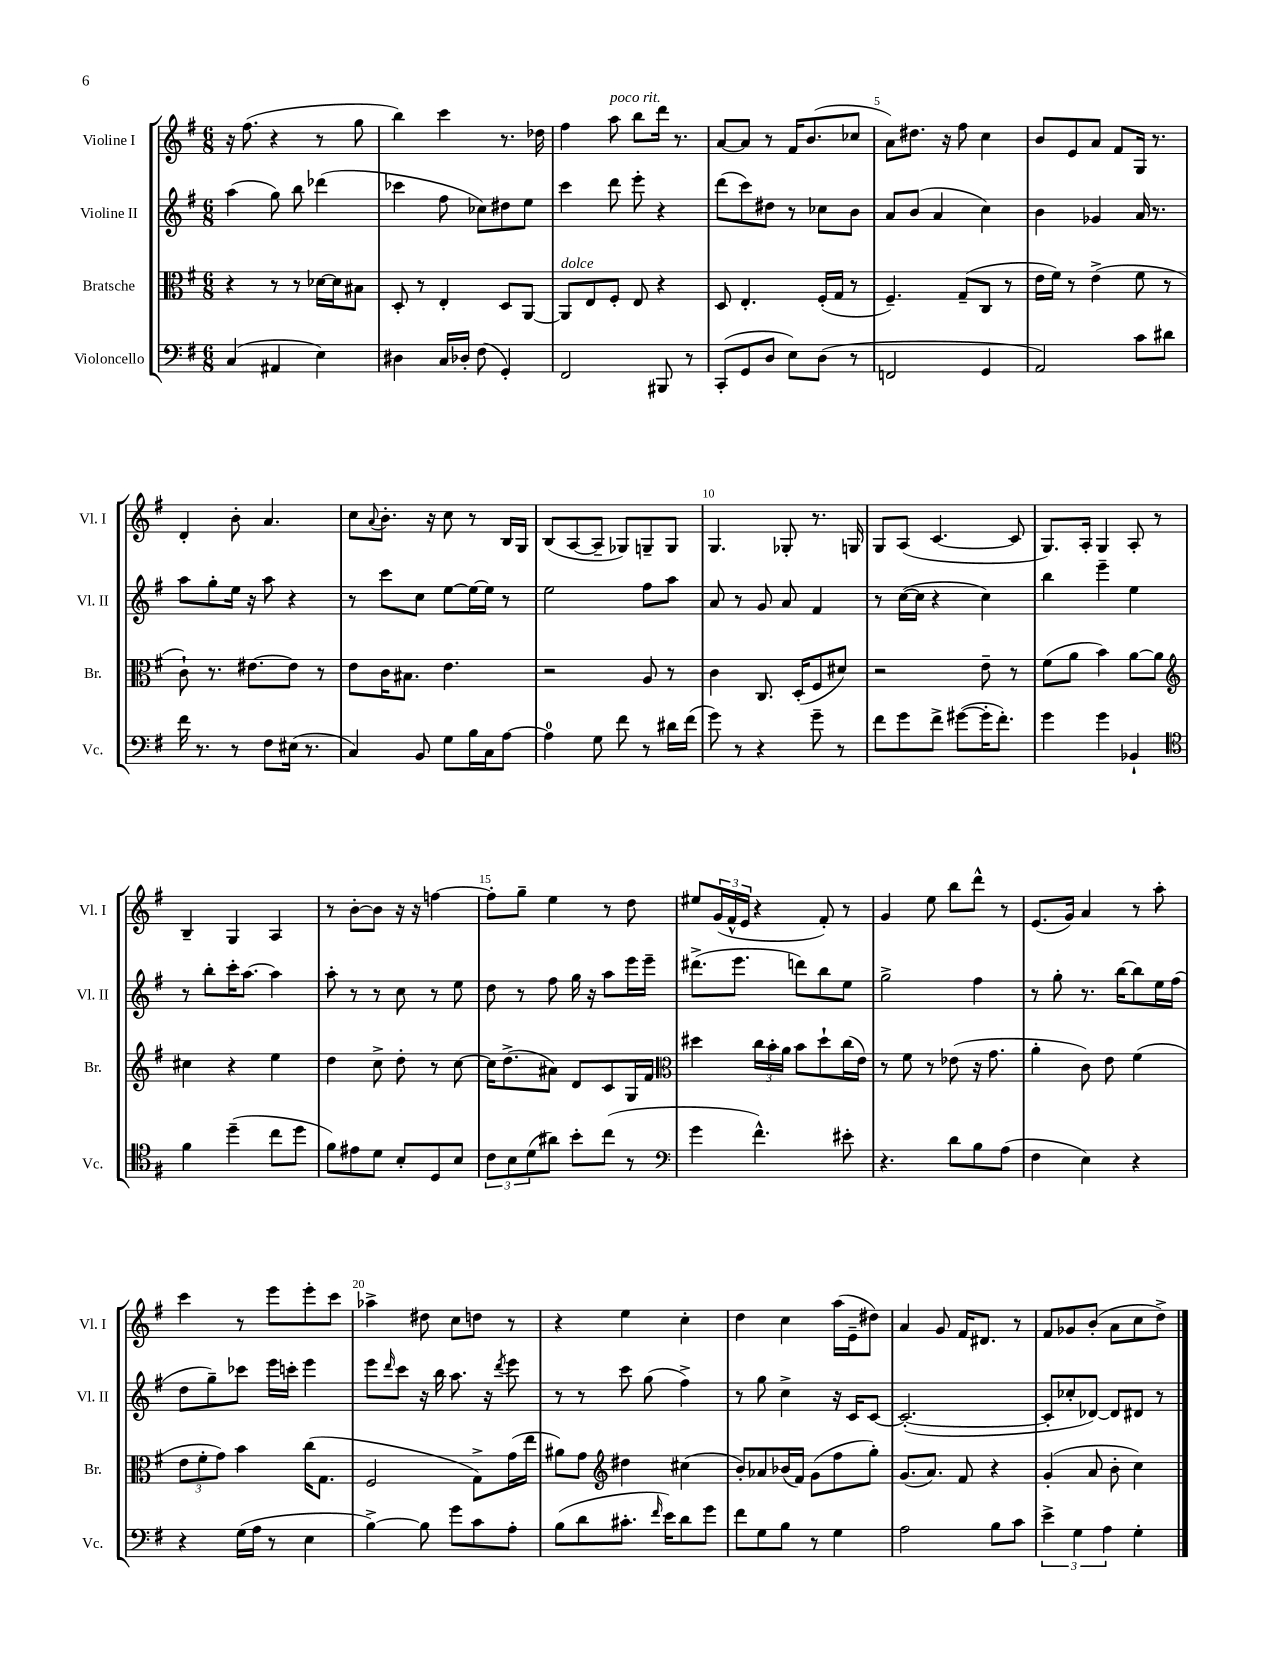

**kern	**kern	**kern	**kern
*staff4	*staff3	*staff2	*staff1
*clefF4	*clefC3	*clefG2	*clefG2
*k[f#]	*k[f#]	*k[f#]	*k[f#]
*M6/8	*M6/8	*M6/8	*M6/8
(4C/	4r	(4aa\	16r
.	.	.	(8.ff#\
4AA#/	8r	8gg\)	4r
.	8r	8bb\	.
4E\)	[16d-\LL	(4ddd-\	8r
.	16d-\]J	.	.
.	8B#\J	.	8gg\
=	=	=	=
4D#\	8D'/	4ccc-\	4bb\)
.	8r	.	.
16C/LL	4E'/	8ff#\	4ccc\
16D-'/JJ	.	.	.
(8F#\	.	8cc-\L)	.
4GG'/)	8D/L	8dd#\	8.r
.	[8AA/J	8ee\J	.
.	.	.	16dd-\
=	=	=	=
2FF#/	8AA/]L	4ccc\	4ff#\
.	8E/	.	.
.	8F#'/J	8ddd\	8aa\
.	8E/	8eee'\	8bb\L
8BBB#/	4r	4r	16ddd\Jk
.	.	.	8.r
8r	.	.	.
=	=	=	=
(8CC'/L	8D/	(8ddd\L	[8a/L
8GG/	4.E'/	8ccc\)	8a/]J
8D/J	.	8dd#\J	8r
8E\L)	.	8r	16f#/LK
.	.	.	(8.b/
(8D\J	(16F#'/LL	8cc-\L	.
.	16G/JJ	.	.
8r	8r	8b\J	8cc-/J
=	=	=	=
2FF/	4.F#~/)	8a/L	8a\L)
.	.	(8b/J	8.dd#\J
.	.	4a/	.
.	.	.	16r
.	(8G~/L	.	8ff#\
4GG/	8C/J	4cc\)	4cc\
.	8r	.	.
=	=	=	=
2AA/)	16e\LL	4b\	8b/L
.	16f#\JJ)	.	.
.	8r	.	8e/
.	(4e^\	4g-/	8a/J
.	.	.	8f#/L
8c\L	8f#\	16a/	16G/Jk
.	.	8.r	8.r
8d#\J	8r	.	.
=	=	=	=
16f#\	8c`\)	8aa\L	4d'/
8.r	.	.	.
.	8.r	8gg'\	.
8r	.	16ee\Jk	8b'\
.	[8.e#\L	16r	.
8F#\L	.	8aa\	4.a/
(16E#\Jk	8e#\]J	4r	.
8.r	.	.	.
.	8r	.	.
=	=	=	=
4C/)	8e\L	8r	8cc\L
.	.	.	8qqa/
.	16c\K	8ccc\L	8.b'\J
.	8.B#\J	.	.
8BB/	.	8cc\J	.
.	.	.	16r
8G\L	4.e\	[8ee\L	8cc\
16B\L	.	16ee\_L	8r
16C\J	.	16ee\]JJ	.
[8A\J	.	8r	16B/LL
.	.	.	16G/JJ
=	=	=	=
4A\]	2r	2ee\	(8B/L
.	.	.	[8A/
8G\	.	.	8A~/]J
8f#\	.	.	8G-/L)
8r	8A/	8ff#\L	8G~/
16d#\LL	8r	8aa\J	8G/J
(16f#\JJ	.	.	.
=	=	=	=
8g\)	4c\	8a/	4.G/
8r	.	8r	.
4r	8.C/	8g/	.
.	.	8a/	8G-'/
.	(16D'/LK	.	.
8g~\	8F#/	4f#/	8.r
8r	8d#/J)	.	.
.	.	.	16G/
=	=	=	=
8f#\L	2r	8r	8G/L
8g\	.	([16cc\LL	(8A/J
.	.	16cc\]JJ	.
8f#^\J	.	4r	[4.c/
([8g#\L	.	.	.
16g#'\]K	8e~\	4cc\)	.
8.f#'\J)	.	.	.
.	8r	.	8c/]
=	=	=	=
4g\	(8f#\L	4bb\	8.G/L)
.	8a\J	.	.
.	.	.	16A'/Jk
4g\	4b\)	4eee~\	4G/
4BB-`/	[8a\L	4ee\	8A'/
.	8a\]J	.	8r
=	=	=	=
*clefC4	*clefG2	*	*
4f#\	4cc#\	8r	4B~/
.	.	8bb'\L	.
(4dd~\	4r	16ccc'\K	4G/
.	.	[8.aa\J	.
8cc\L	4ee\	4aa\]	4A/
8dd\J	.	.	.
=	=	=	=
8f#\L)	4dd\	8aa'\	8r
8e#\	.	8r	[8b'\L
8d\J	8cc^\	8r	8b\]J
8B'/L	8dd'\	8cc\	16r
.	.	.	16r
8D/	8r	8r	[4ff\
8B/J	[8cc\	8ee\	.
=	=	=	=
12c\L	16cc\]LK	8dd\	8ff'\]L
.	(8.dd^\	.	.
12B\	.	.	.
.	.	8r	8gg~\J
(12d\	.	.	.
8a#\J)	8a#\J)	8ff#\	4ee\
8b'\L	8d/L	16gg\	.
.	.	16r	.
(8cc\J	8c/	8aa\L	8r
8r	16G/L	16eee\L	8dd\
.	16f#/JJ	16eee~\JJ	.
=	=	=	=
*clefF4	*clefC3	*	*
4g\	4dd#\	(8.ddd#^\L	8ee#/L
.	.	.	(24g/L
.	.	.	24f#^^/
.	.	8.eee\J	.
.	.	.	24e/JJ
4.f#^^\)	24cc\LL	.	4r
.	24b'\	.	.
.	24a\JJ	.	.
.	8b\L	8ddd\L)	.
.	8dd#`\	8bb\	8f#'/)
8e#'\	(16cc\L	8ee\J	8r
.	16e\JJ)	.	.
=	=	=	=
4.r	8r	2gg^\	4g/
.	8f#\	.	.
.	8r	.	8ee\
8d\L	(8e-\	.	8bb\L
8B\	16r	4ff#\	8ddd^^\J
.	8.g\	.	.
(8A\J	.	.	8r
=	=	=	=
4F#\	4a'\	8r	(8.e/L
.	.	8gg'\	.
.	.	.	16g/Jk)
4E\)	8c\)	8.r	4a/
.	8e\	.	.
.	.	[16bb\LK	.
4r	(4f#\	8bb\]	8r
.	.	16ee\L	8aa'\
.	.	(16ff#\JJ	.
=	=	=	=
4r	12e\L	8dd\L	4ccc\
.	12f#'\	.	.
.	.	8gg~\)	.
.	12g\J)	.	.
(16G\LL	4b\	8ccc-\J	8r
16A\JJ	.	.	.
8r	.	16eee\LL	8eee\L
.	.	16ccc'\JJ	.
4E\	(16cc\LK	4eee\	8eee'\
.	8.G\J	.	.
.	.	.	8ccc\J
=	=	=	=
[4B^\)	2F#/	8eee\L	4aa-^\
.	.	16qqddd/	.
.	.	8ccc\J	.
8B\]	.	16r	8dd#\
.	.	16bb\	.
8g\L	.	8.aa\	8cc\L
8c\	8G^\L)	.	8dd\J
.	.	16r	.
.	.	8qddd/	.
8A'\J	(16g\L	8eee\	8r
.	16ee\JJ	.	.
=	=	=	=
(8B\L	8a#\L)	8r	4r
8d\	8g\J	8r	.
*	*clefG2	*	*
8.c#'\J	4dd#\	8ccc\	4ee\
.	.	(8gg\	.
16qqf#/	.	.	.
16e\LK)	.	.	.
8d\	(4cc#\	4ff#^\)	4cc'\
8g\J	.	.	.
=	=	=	=
8f#\L	8b'/L)	8r	4dd\
8G\	8a-/	8gg\	.
8B\J	(16b-/L	4cc^\	4cc\
.	16f#/JJ)	.	.
8r	(8g\L	.	.
4G\	8ff#\	16r	(16aa\LL
.	.	16c/LK	16e~\J
.	8gg'\J)	[8c/J	8dd#\J)
=	=	=	=
2A\	(8.g/L	(2.c'/_	4a/
.	8.a/J)	.	.
.	.	.	8g/
.	8f#/	.	16f#/LK
.	.	.	8.d#/J
8B\L	4r	.	.
8c\J	.	.	8r
=	=	=	=
6e^\	(4g'/	8c'/]L	8f#/L
.	.	8cc-'/	8g-/
6G\	.	.	.
.	8a/	[8d-/J)	(8b'/J
6A\	.	.	.
.	8b'\	8d-/]L	8a\L
4G'\	4cc\)	8d#/J	8cc\
.	.	8r	8dd^\J)
==	==	==	==
*-	*-	*-	*-
